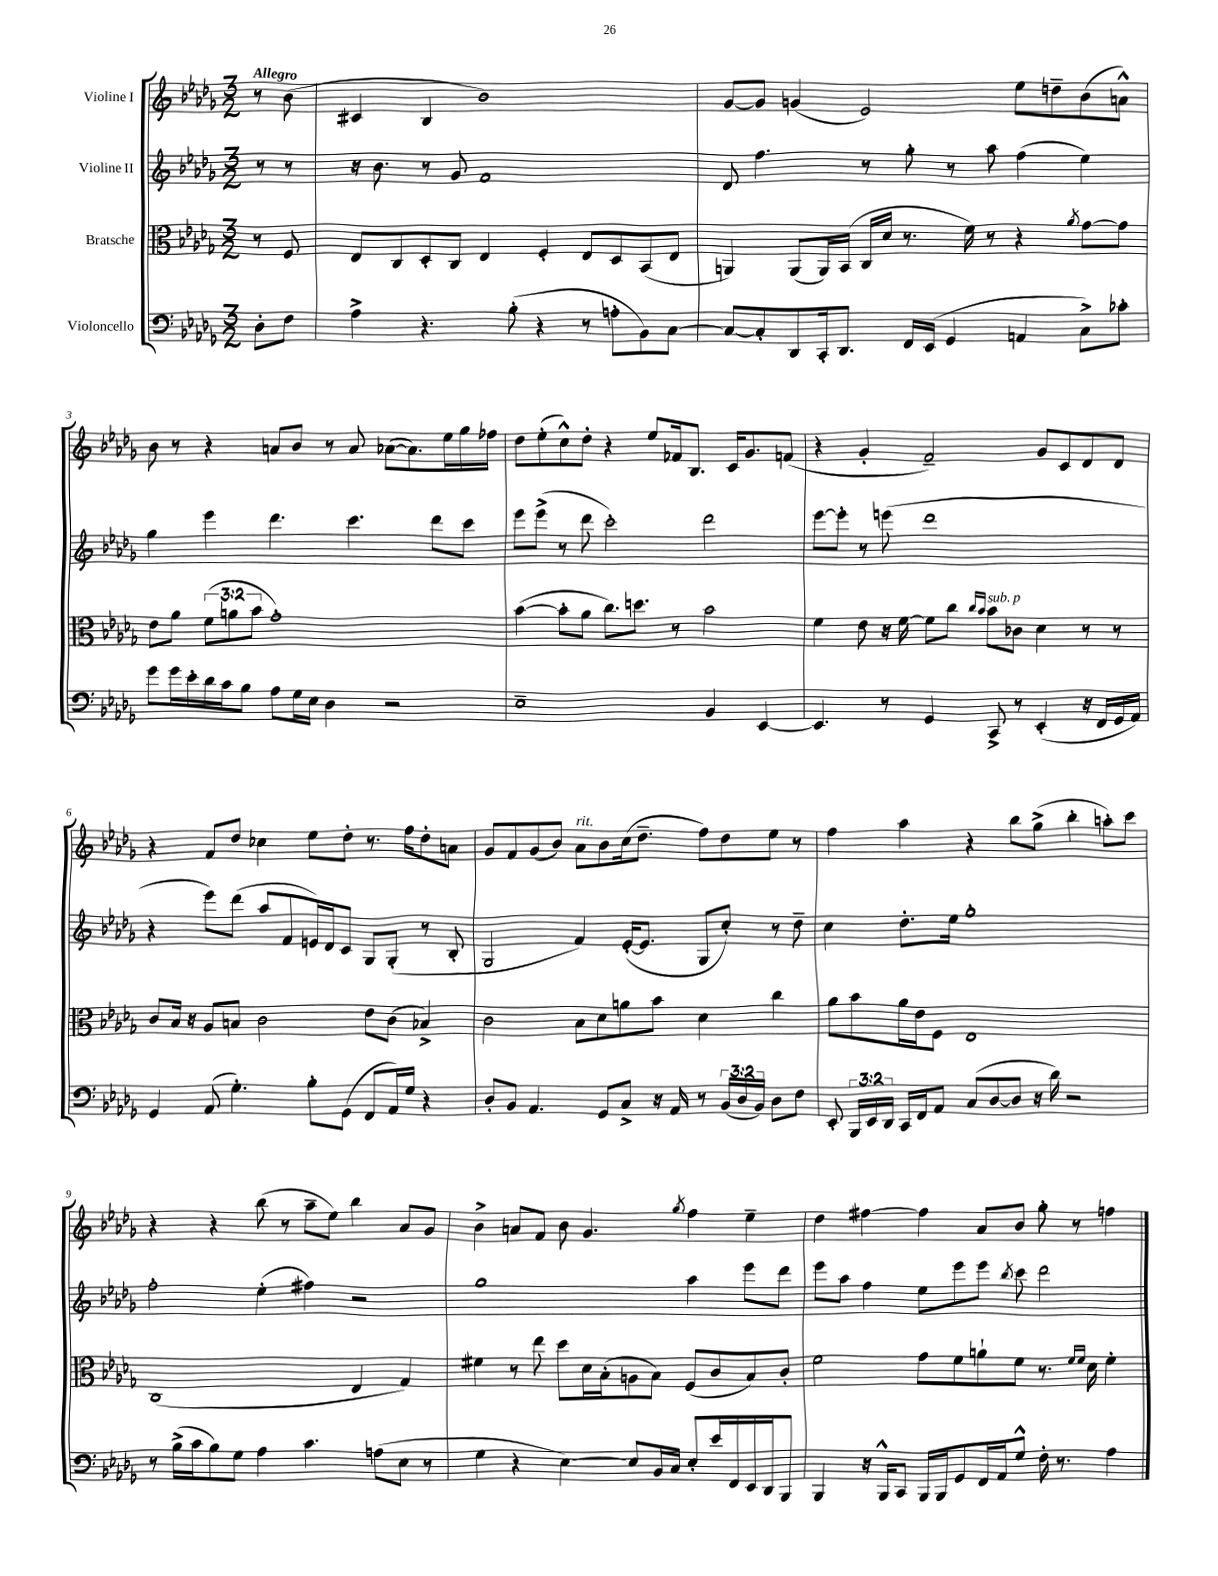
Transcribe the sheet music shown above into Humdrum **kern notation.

**kern	**kern	**kern	**kern
*staff4	*staff3	*staff2	*staff1
*clefF4	*clefC3	*clefG2	*clefG2
*k[b-e-a-d-g-]	*k[b-e-a-d-g-]	*k[b-e-a-d-g-]	*k[b-e-a-d-g-]
*M3/2	*M3/2	*M3/2	*M3/2
8D-'	8r	8r	8r
8F	8F	8r	(8b-
=	=	=	=
4A-^	8E-	16r	4c#
.	.	8.b-	.
.	8C	.	.
4.r	8D-'	8r	4B-
.	8C	8g-	.
.	4E-	1f	1b-)
(8B-'	.	.	.
4r	4F'	.	.
8r	8E-	.	.
8A'	8D-	.	.
8BB-)	(8BB-	.	.
[8C	8E-	.	.
=	=	=	=
8C_	4AA)	8d-	[8g-
8C']	.	4.ff	8g-]
8DD-	(8AA	.	(4g
16CC'	16AA)	.	.
8.DD-	(16BB-	.	.
.	16C	8r	2e-)
.	16d-	.	.
16FF	8.r	8gg-'	.
(16EE-	.	.	.
4GG-	.	8r	.
.	16f)	.	.
.	8r	8aa-	.
4AA	4r	(4ff	8ee-
.	.	.	8dd~
.	8qa-	.	.
8C^)	[8g-	4ee-)	(8b-
8c-'	8g-]	.	8a^^)
=	=	=	=
8g-	8e-	4gg-	8b-
16g-	8a-	.	8r
16e-'	.	.	.
16d-	(12f	4eee-	4r
16c	.	.	.
.	12a	.	.
8B-	.	.	.
.	12b-	.	.
8A-	1g-')	4.ddd-	8a
16G-	.	.	8b-
16E-	.	.	.
4D-	.	.	8r
.	.	4.ccc	8a
2r	.	.	([8a-
.	.	.	8.a-])
.	.	8ddd-	.
.	.	.	16ee-
.	.	8ccc	16gg-
.	.	.	16ff-
=	=	=	=
1E-~	([4b-	8eee-	8dd-
.	.	(8eee-^	(8ee-'
.	8b-']	8r	8cc^^)
.	8a-	8ddd-	8dd-'
.	8.cc)	2ccc')	4r
.	8.dd	.	.
.	.	.	8ee-
.	8r	.	16f-
.	.	.	8.B-
4BB-	2b-	2ddd-	.
.	.	.	16c
.	.	.	8.g-
[4EE-	.	.	.
.	.	.	(8f
=	=	=	=
4.EE-]	4f	[8eee-	4r
.	.	8eee-']	.
.	8e-	8r	4g-'
8r	16r	(8eee	.
.	[16f	.	.
4GG-	8f]	1ddd-	2f~)
.	8cc	.	.
.	16qqcc	.	.
.	16qqb-	.	.
8CC^	8b-	.	.
8r	8c-	.	.
(4EE-'	4d-	.	8g-
.	.	.	8c
16r	8r	.	8d-
16FF	.	.	.
16GG-	8r	.	8d-
16AA-)	.	.	.
=	=	=	=
4GG-	8c	4r	4r
.	16B-	.	.
.	16r	.	.
(8AA-	8A-	8eee-)	8f
4.G-')	8B	(8ddd-	8dd-
.	2c	8aa-	4cc-
.	.	8f	.
8B-'	.	16e)	8ee-
.	.	16d-	.
(8GG-	.	8c	8dd-'
8FF	8e-	8G-	8.r
16AA-)	(8c	(8G-'	.
16G-	.	.	16ff
4r	4B-^)	8r	8dd-'
.	.	8B-'	8a
=	=	=	=
8D-'	2c	2G-	8g-
8BB-	.	.	8f
4.AA-	.	.	(8g-
.	.	.	8b-)
.	8B-	4f)	8a-
8GG-	8d-	.	8b-
8C^	8a	([16e-'	(16cc
.	.	8.e-]	8.dd-~
16r	8b-	.	.
16AA-	.	.	.
8r	4d-	8G-	8ff)
(24BB-	.	8cc')	8dd-
24D-	.	.	.
24BB-)	.	.	.
8D-	4cc	8r	8ee-
8F	.	8dd-~	8r
=	=	=	=
8EE-'	8a-	4cc	4ff
24BBB-	8b-	.	.
24EE-	.	.	.
24DD-	.	.	.
16CC	16a-	8.dd-'	4aa-
16FF	16e-	.	.
8AA-	8F	.	.
.	.	16ee-	.
(8C	1E-	1gg-'	4r
[8D-	.	.	.
8D-]	.	.	8bb-
16r	.	.	(8gg-^
16d-)	.	.	.
2r	.	.	4bb-'
.	.	.	8aa')
.	.	.	8ccc
=	=	=	=
8r	(1C	2ff'	4r
(16B-^	.	.	.
16c	.	.	.
8B-)	.	.	4r
8G-	.	.	.
4A-	.	(4ee-'	(8bb-
.	.	.	8r
4.c	.	4ff#)	8aa-~
.	.	.	8ee-)
.	4E-	2r	4bb-
(8A	.	.	.
8E-	4G-)	.	8a-
8r	.	.	8g-
=	=	=	=
4G-	4f#	1gg-	4b-^
4r	8r	.	8a
.	8ee-	.	8f
[4E-)	8dd-	.	8b-
.	16d-	.	4.g-
.	(16B-'	.	.
8E-]	8A	.	.
16BB-	8B-)	.	.
16C	.	.	.
.	.	.	8qgg-
8E-'	(8F	4aa-	4ff
16e-	8c	.	.
16FF	.	.	.
16EE-	8B-)	8eee-	4ee-~
16DD-	.	.	.
8BBB-	8c'	8ddd-	.
=	=	=	=
4BBB-	2f	8eee-	4dd-
.	.	8aa-	.
16r	.	4ff	[4ff#
16BBB-^^	.	.	.
8CC	.	.	.
16BBB-	8g-	8ee-	4ff#]
16BBB-	.	.	.
8GG-	8f	8eee-	.
16FF	8a`	8eee-	8a-
16AA-	.	.	.
.	.	8qbb-	.
8G-^^	8f	8ccc	8b-
16F'	8.r	2ddd-	8gg-'
8.r	.	.	.
.	.	.	8r
.	16qqf	.	.
.	16qqf	.	.
.	16d-	.	.
4A-	4f'	.	4ff
==	==	==	==
*-	*-	*-	*-
